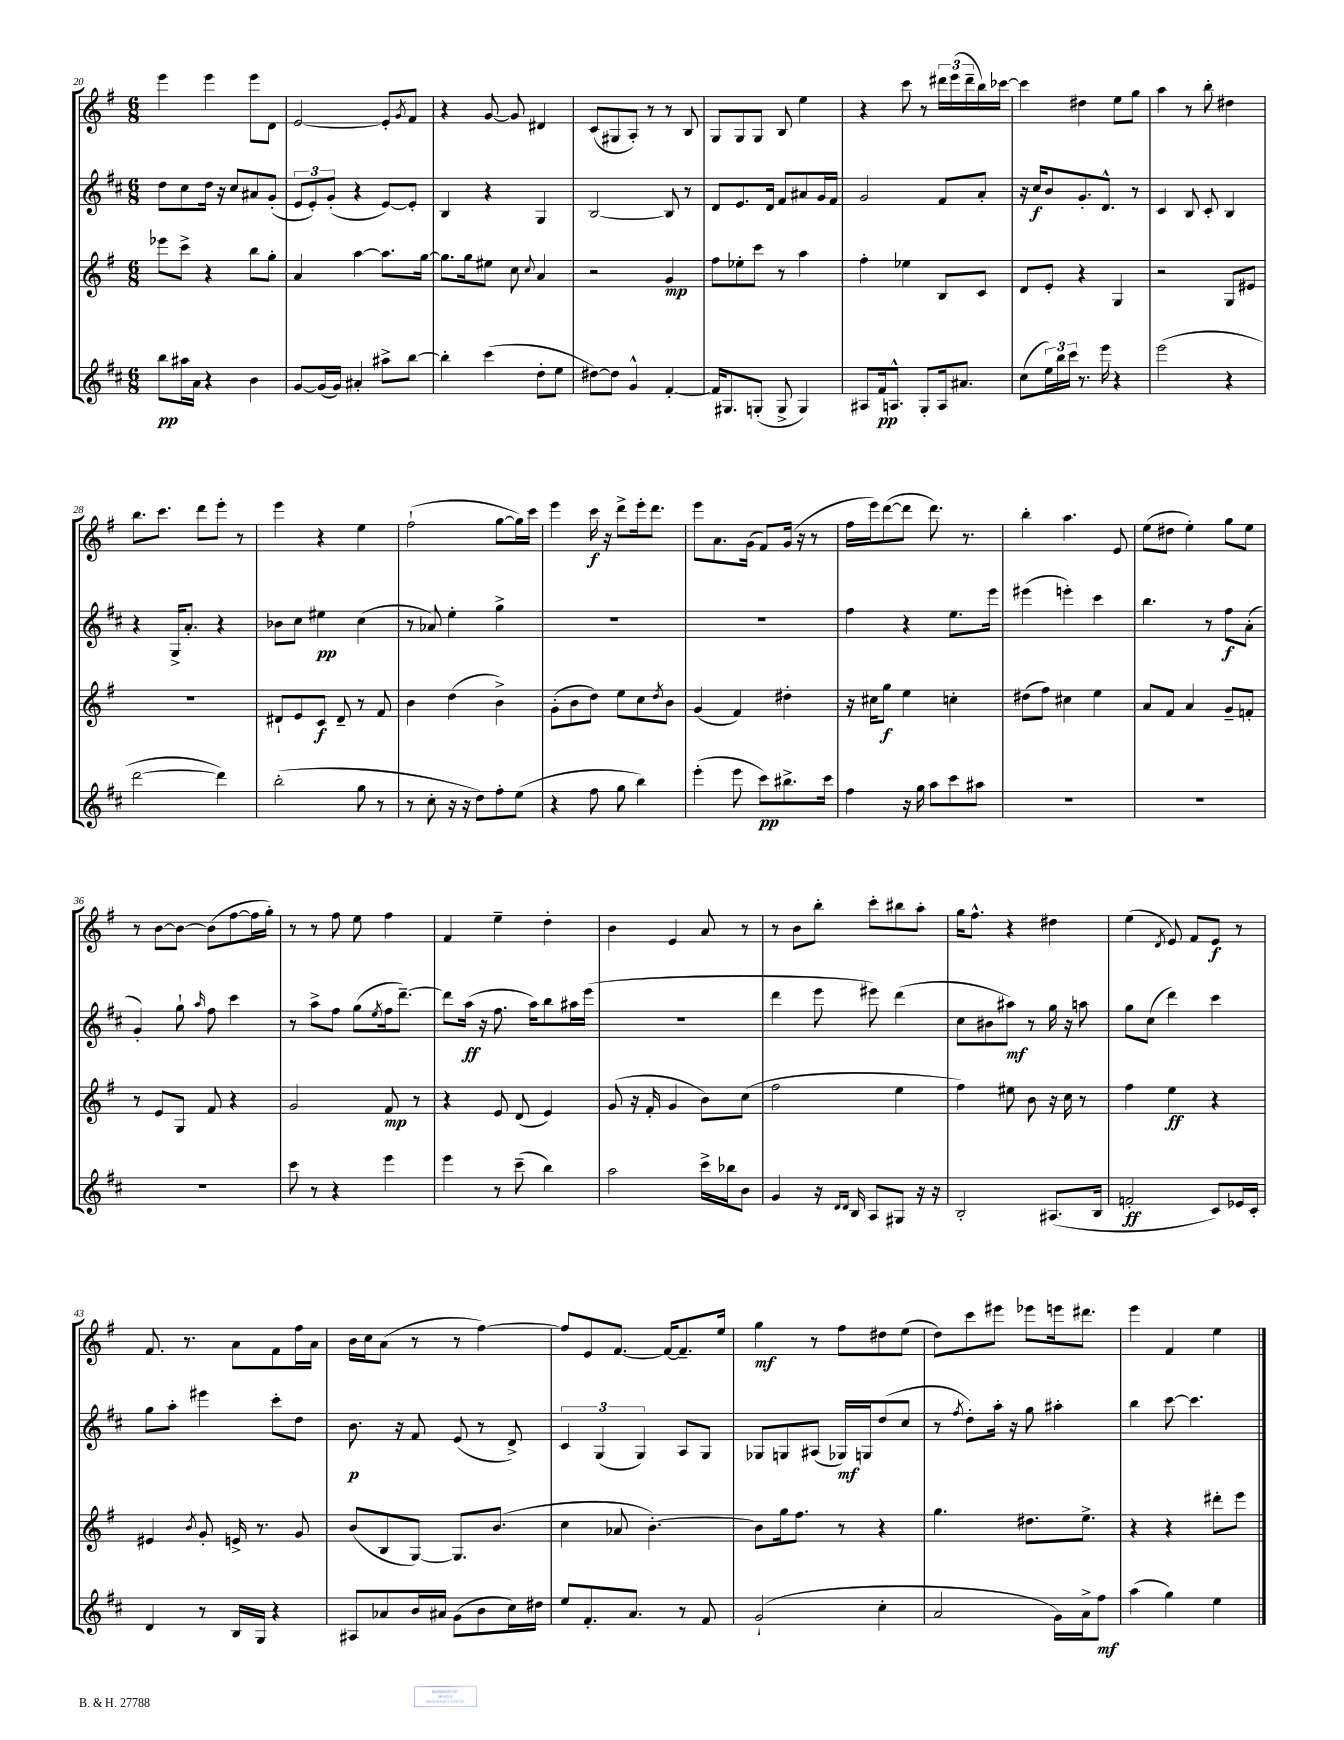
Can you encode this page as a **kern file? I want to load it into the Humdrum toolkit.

**kern	**dynam	**kern	**dynam	**kern	**dynam	**kern	**dynam
*part4	*part4	*part3	*part3	*part2	*part2	*part1	*part1
*staff4	*staff4	*staff3	*staff3	*staff2	*staff2	*staff1	*staff1
*clefG2	*	*clefG2	*	*clefG2	*	*clefG2	*
*k[f#c#]	*	*k[f#]	*	*k[f#c#]	*	*k[f#]	*
*M6/8	*	*M6/8	*	*M6/8	*	*M6/8	*
=20	=20	=20	=20	=20	=20	=20	=20
8bb\L	pp	8eee-X\L	.	8dd\L	.	4eee\	.
16aa#X\L	.	8ccc^\J	.	8cc#\	.	.	.
16a\JJ	.	.	.	.	.	.	.
4r	.	4r	.	16dd\Jk	.	4eee\	.
.	.	.	.	16r	.	.	.
.	.	.	.	8cc#/L	.	.	.
4b\	.	8bb\L	.	8a#X/	.	8eee\L	.
.	.	8gg'\J	.	(8g'/J	.	8d\J	.
=21	=21	=21	=21	=21	=21	=21	=21
[8g/L	.	4a/	.	12e/L	.	[2e/	.
.	.	.	.	12e'/)	.	.	.
(16g/L]	.	.	.	.	.	.	.
.	.	.	.	(12g'/J	.	.	.
16g/JJ)	.	.	.	.	.	.	.
4a#X'/	.	[4aa\	.	4r	.	.	.
8aa#X^\L	.	8.aa\L]	.	[8e/L)	.	8e'/L]	.
.	.	.	.	.	.	8qg/	.
[8bb\J	.	.	.	8e'/J]	.	8f#/J	.
.	.	[16gg\Jk	.	.	.	.	.
=22	=22	=22	=22	=22	=22	=22	=22
4bb'\]	.	8.gg\L]	.	4B/	.	4r	.
.	.	16gg\k	.	.	.	.	.
(4ccc#\	.	8ee#X\J	.	4r	.	[8g/	.
.	.	8cc\	.	.	.	8g/]	.
.	.	8qqcc/	.	.	.	.	.
8dd'\L	.	4a/	.	4G/	.	4d#X/	.
8ee\J	.	.	.	.	.	.	.
=23	=23	=23	=23	=23	=23	=23	=23
[8dd#X\L)	.	2r	.	[2B/	.	(8c/L	.
8dd#\J]	.	.	.	.	.	8G#X/	.
4g^^/	.	.	.	.	.	8A'/J)	.
.	.	.	.	.	.	8r	.
[4f#'/	.	4g/	mp	8B/]	.	8r	.
.	.	.	.	8r	.	8B/	.
=24	=24	=24	=24	=24	=24	=24	=24
16f#/KL]	.	8ff#\L	.	8d/L	.	8G/L	.
8.G#X/	.	.	.	.	.	.	.
.	.	8ee-X'\	.	8.e/	.	8G/	.
(8Gn'/J	.	8ccc\J	.	.	.	8G/J	.
.	.	.	.	16d/Jk	.	.	.
8G^/	.	8r	.	8f#/L	.	8B/	.
4G/)	.	4aa\	.	8a#X/	.	4ee\	.
.	.	.	.	16g/L	.	.	.
.	.	.	.	16f#/JJ	.	.	.
=25	=25	=25	=25	=25	=25	=25	=25
8A#X/L	.	4ff#'\	.	2g/	.	4r	.
16f#/k	pp	.	.	.	.	.	.
8.An^^/J	.	.	.	.	.	.	.
.	.	4ee-X\	.	.	.	8ccc\	.
8G'/L	.	.	.	.	.	8r	.
16A/k	.	8B/L	.	8f#/L	.	24ddd#X\LL	.
.	.	.	.	.	.	(24eee\	.
8.a#X/J	.	.	.	.	.	.	.
.	.	.	.	.	.	24ddd#~\	.
.	.	8c/J	.	8a'/J	.	16bb\)	.
.	.	.	.	.	.	[16ccc-X\JJ	.
=26	=26	=26	=26	=26	=26	=26	=26
(8cc#\L	.	8d/L	.	16r	.	4ccc-\]	.
.	.	.	.	16cc#/KL	f	.	.
24ee\L)	.	8e'/J	.	8b/	.	.	.
24bb\	.	.	.	.	.	.	.
24ccc#\JJ	.	.	.	.	.	.	.
8.r	.	4r	.	8.g'/	.	4dd#X\	.
16eee\	.	.	.	8.d^^/J	.	.	.
4r	.	4G/	.	.	.	8ee\L	.
.	.	.	.	8r	.	8gg\J	.
=27	=27	=27	=27	=27	=27	=27	=27
(2eee\	.	2r	.	4c#/	.	4aa\	.
.	.	.	.	8B/	.	8r	.
.	.	.	.	8c#'/	.	8bb'\	.
4r	.	8G/L	.	4B/	.	4dd#X\	.
.	.	8e#X/J	.	.	.	.	.
!!LO:LB:g=z
=28	=28	=28	=28	=28	=28	=28	=28
[2ddd\	.	2.r	.	4r	.	8.bb\L	.
.	.	.	.	.	.	8.ccc\J	.
.	.	.	.	16G^/KL	.	.	.
.	.	.	.	8.a'/J	.	.	.
.	.	.	.	.	.	8ddd\L	.
4ddd\])	.	.	.	4r	.	8eee'\J	.
.	.	.	.	.	.	8r	.
=29	=29	=29	=29	=29	=29	=29	=29
(2bb'\	.	8d#X`/L	.	8b-X\L	.	4eee\	.
.	.	8e/	.	8cc#\J	.	.	.
.	.	8c/J	f	4ee#X\	pp	4r	.
.	.	8d#~/	.	.	.	.	.
8gg\	.	8r	.	(4cc#\	.	4ee\	.
8r	.	8f#/	.	.	.	.	.
=30	=30	=30	=30	=30	=30	=30	=30
8r	.	4b\	.	8r	.	(2ff#`\	.
8cc#'\	.	.	.	8a-X/)	.	.	.
16r	.	(4dd\	.	4ee'\	.	.	.
16r	.	.	.	.	.	.	.
8dd\L)	.	.	.	.	.	.	.
8ff#'\	.	4b^\)	.	4gg^\	.	[8gg\L	.
(8ee\J	.	.	.	.	.	16gg\L])	.
.	.	.	.	.	.	16ccc\JJ	.
=31	=31	=31	=31	=31	=31	=31	=31
4r	.	(8g'\L	.	2.r	.	4eee\	.
.	.	8b\	.	.	.	.	.
8ff#\	.	8dd\J)	.	.	.	16ccc\	f
.	.	.	.	.	.	16r	.
8gg\	.	8ee\L	.	.	.	8ddd^\L	.
4bb\)	.	8cc\	.	.	.	16eee'\k	.
.	.	.	.	.	.	8.ddd\J	.
.	.	8qdd/	.	.	.	.	.
.	.	8b\J	.	.	.	.	.
=32	=32	=32	=32	=32	=32	=32	=32
(4eee'\	.	(4g/	.	2.r	.	8eee\L	.
.	.	.	.	.	.	8.a\	.
8eee\	.	4f#/)	.	.	.	.	.
.	.	.	.	.	.	(16g\Jk	.
8ccc#\L)	pp	.	.	.	.	8f#/L)	.
8.bb#X^\	.	4dd#X'\	.	.	.	(16g/Jk	.
.	.	.	.	.	.	16r	.
.	.	.	.	.	.	8r	.
16ccc#\Jk	.	.	.	.	.	.	.
=33	=33	=33	=33	=33	=33	=33	=33
4ff#\	.	16r	.	4ff#\	.	16ff#\LL	.
.	.	16cc#X\KL	.	.	.	16eee\J)	.
.	.	8gg\J	f	.	.	([8ddd\	.
16r	.	4ee\	.	4r	.	8ddd\J]	.
16gg\	.	.	.	.	.	.	.
8aa\L	.	.	.	.	.	8.ddd\)	.
8ccc#\	.	4ccn'\	.	8.ee\L	.	.	.
.	.	.	.	.	.	8.r	.
8aa#X\J	.	.	.	.	.	.	.
.	.	.	.	16eee\Jk	.	.	.
=34	=34	=34	=34	=34	=34	=34	=34
2.r	.	(8dd#X\L	.	(4eee#X\	.	4bb'\	.
.	.	8ff#\J)	.	.	.	.	.
.	.	4cc#X\	.	4eeen'\)	.	4.aa\	.
.	.	4ee\	.	4ccc#\	.	.	.
.	.	.	.	.	.	8e/	.
=35	=35	=35	=35	=35	=35	=35	=35
2.r	.	8a/L	.	4.bb\	.	(8ee\L	.
.	.	8f#/J	.	.	.	8dd#X\J	.
.	.	4a/	.	.	.	4ee'\)	.
.	.	.	.	8r	.	.	.
.	.	8g~/L	.	8ff#\L	f	8gg\L	.
.	.	8fn'/J	.	(8a'\J	.	8ee\J	.
!!LO:LB:g=z
=36	=36	=36	=36	=36	=36	=36	=36
2.r	.	8r	.	4g'/)	.	8r	.
.	.	8e/L	.	.	.	[8b\L	.
.	.	8G/J	.	8gg`\	.	8b\J_	.
.	.	.	.	16qqaa/	.	.	.
.	.	8f#/	.	8ff#\	.	(8b\L]	.
.	.	4r	.	4ccc#\	.	[8ff#\	.
.	.	.	.	.	.	16ff#\L]	.
.	.	.	.	.	.	16gg'\JJ)	.
=37	=37	=37	=37	=37	=37	=37	=37
8ccc#\	.	2g/	.	8r	.	8r	.
8r	.	.	.	8aa^\L	.	8r	.
4r	.	.	.	8ff#\J	.	8ff#\	.
.	.	.	.	(8gg\L	.	8ee\	.
.	.	.	.	8qee/	.	.	.
4eee\	.	8f#/	mp	16ff#\k	.	4ff#\	.
.	.	.	.	[8.ddd~\J)	.	.	.
.	.	8r	.	.	.	.	.
=38	=38	=38	=38	=38	=38	=38	=38
4eee\	.	4r	.	8ddd\L]	.	4f#/	.
.	.	.	.	(16aa\Jk	ff	.	.
.	.	.	.	16r	.	.	.
8r	.	8e/	.	8.ff#\	.	4ee~\	.
(8ccc#~\	.	(8d/	.	.	.	.	.
.	.	.	.	16aa\KL)	.	.	.
4bb\)	.	4e/)	.	8bb\	.	4dd'\	.
.	.	.	.	16aa#X\L	.	.	.
.	.	.	.	(16eee\JJ	.	.	.
=39	=39	=39	=39	=39	=39	=39	=39
2aa\	.	(8g/	.	2.r	.	4b\	.
.	.	16r	.	.	.	.	.
.	.	16f#'/	.	.	.	.	.
.	.	4g/	.	.	.	4e/	.
16ccc#^\LL	.	8b\L)	.	.	.	8a/	.
16bb-X\J	.	.	.	.	.	.	.
8b\J	.	(8cc\J	.	.	.	8r	.
=40	=40	=40	=40	=40	=40	=40	=40
4g/	.	2ff#\	.	4ddd\	.	8r	.
.	.	.	.	.	.	8b\L	.
16r	.	.	.	8eee\	.	8bb'\J	.
16qqd/LL	.	.	.	.	.	.	.
16qqd/JJ	.	.	.	.	.	.	.
16B/	.	.	.	.	.	.	.
8A/L	.	.	.	8eee#X\)	.	8ccc'\L	.
8G#X/J	.	4ee\	.	(4ddd\	.	8bb#X\	.
16r	.	.	.	.	.	8aa'\J	.
16r	.	.	.	.	.	.	.
=41	=41	=41	=41	=41	=41	=41	=41
2B'/	.	4ff#\)	.	8cc#\L	.	16gg\KL	.
.	.	.	.	.	.	8.ff#^^\J	.
.	.	.	.	8b#X\	.	.	.
.	.	8ee#X\	.	8aa#X\J)	mf	4r	.
.	.	8b\	.	8r	.	.	.
(8.A#X/L	.	16r	.	16gg\	.	4dd#X\	.
.	.	16cc\	.	16r	.	.	.
.	.	8r	.	8aan\	.	.	.
16B/Jk	.	.	.	.	.	.	.
=42	=42	=42	=42	=42	=42	=42	=42
2fn'/	ff	4ff#\	.	8gg\L	.	(4ee\	.
.	.	.	.	(8cc#\J	.	.	.
.	.	.	.	.	.	8qd/	.
.	.	4ee\	ff	4ddd\)	.	8e/)	.
.	.	.	.	.	.	8f#/L	.
8c#/L)	.	4r	.	4ccc#\	.	8e/J	f
16e-X/L	.	.	.	.	.	8r	.
16c#'/JJ	.	.	.	.	.	.	.
!!LO:LB:g=z
=43	=43	=43	=43	=43	=43	=43	=43
4d/	.	4e#X/	.	8gg\L	.	8.f#/	.
.	.	.	.	8aa'\J	.	.	.
.	.	.	.	.	.	8.r	.
.	.	8qb/	.	.	.	.	.
8r	.	8g'/	.	4eee#X\	.	.	.
16B/LL	.	16en^/	.	.	.	8a\L	.
16G/JJ	.	8.r	.	.	.	.	.
4r	.	.	.	8ccc#'\L	.	8f#\	.
.	.	8g/	.	8dd\J	.	16ff#\L	.
.	.	.	.	.	.	16a\JJ	.
=44	=44	=44	=44	=44	=44	=44	=44
8A#X/L	.	(8b/L	.	8.b\	p	16b\LL	.
.	.	.	.	.	.	16cc\J	.
8a-X/	.	8B/	.	.	.	(8a\J	.
.	.	.	.	16r	.	.	.
16b/L	.	[8G/J)	.	8f#/	.	8r	.
16a#X/JJ	.	.	.	.	.	.	.
(8g\L	.	8.G/L]	.	(8e/	.	8r	.
8b\	.	.	.	8r	.	[4ff#\)	.
.	.	(8.b/J	.	.	.	.	.
16cc#\L)	.	.	.	8d^/)	.	.	.
16dd#X\JJ	.	.	.	.	.	.	.
=45	=45	=45	=45	=45	=45	=45	=45
8ee/L	.	4cc\	.	6c#/	.	8ff#/L]	.
8.f#'/	.	.	.	.	.	8e/	.
.	.	.	.	(6G/	.	.	.
.	.	8a-X/	.	.	.	[8.f#/J	.
8.a/J	.	.	.	.	.	.	.
.	.	.	.	6G/)	.	.	.
.	.	[4.b'\)	.	.	.	.	.
.	.	.	.	.	.	16f#/KL_	.
8r	.	.	.	8A/L	.	8.f#~/]	.
8f#/	.	.	.	8G/J	.	.	.
.	.	.	.	.	.	16ee/Jk	.
=46	=46	=46	=46	=46	=46	=46	=46
(2g`/	.	8b\L]	.	8G-X/L	.	4gg\	mf
.	.	16gg\k	.	8Gn/	.	.	.
.	.	8.ff#\J	.	.	.	.	.
.	.	.	.	(8A#X/J	.	8r	.
.	.	8r	.	16G-X/LL)	mf	8ff#\L	.
.	.	.	.	16Gn/J	.	.	.
4cc#'\	.	4r	.	(8dd/	.	8dd#X\	.
.	.	.	.	8cc#/J	.	(8ee\J	.
=47	=47	=47	=47	=47	=47	=47	=47
2a/	.	4.gg\	.	8r	.	8dd\L)	.
.	.	.	.	8qff#/	.	.	.
.	.	.	.	8dd'\L)	.	8ccc\	.
.	.	.	.	16aa'\Jk	.	8eee#X\J	.
.	.	.	.	16r	.	.	.
.	.	8.dd#X\L	.	8gg\	.	8eee-X\L	.
16g\LL)	.	.	.	4aa#X'\	.	16eeen\k	.
16a^\J	.	8.ee^\J	.	.	.	8.ddd#X\J	.
8ff#\J	mf	.	.	.	.	.	.
=48	=48	=48	=48	=48	=48	=48	=48
(4aa\	.	4r	.	4bb\	.	4eee\	.
4gg\)	.	4r	.	[8ccc#\	.	4f#/	.
.	.	.	.	4.ccc#\]	.	.	.
4ee\	.	8ddd#X'\L	.	.	.	4ee\	.
.	.	8eee\J	.	.	.	.	.
==	==	==	==	==	==	==	==
*-	*-	*-	*-	*-	*-	*-	*-
